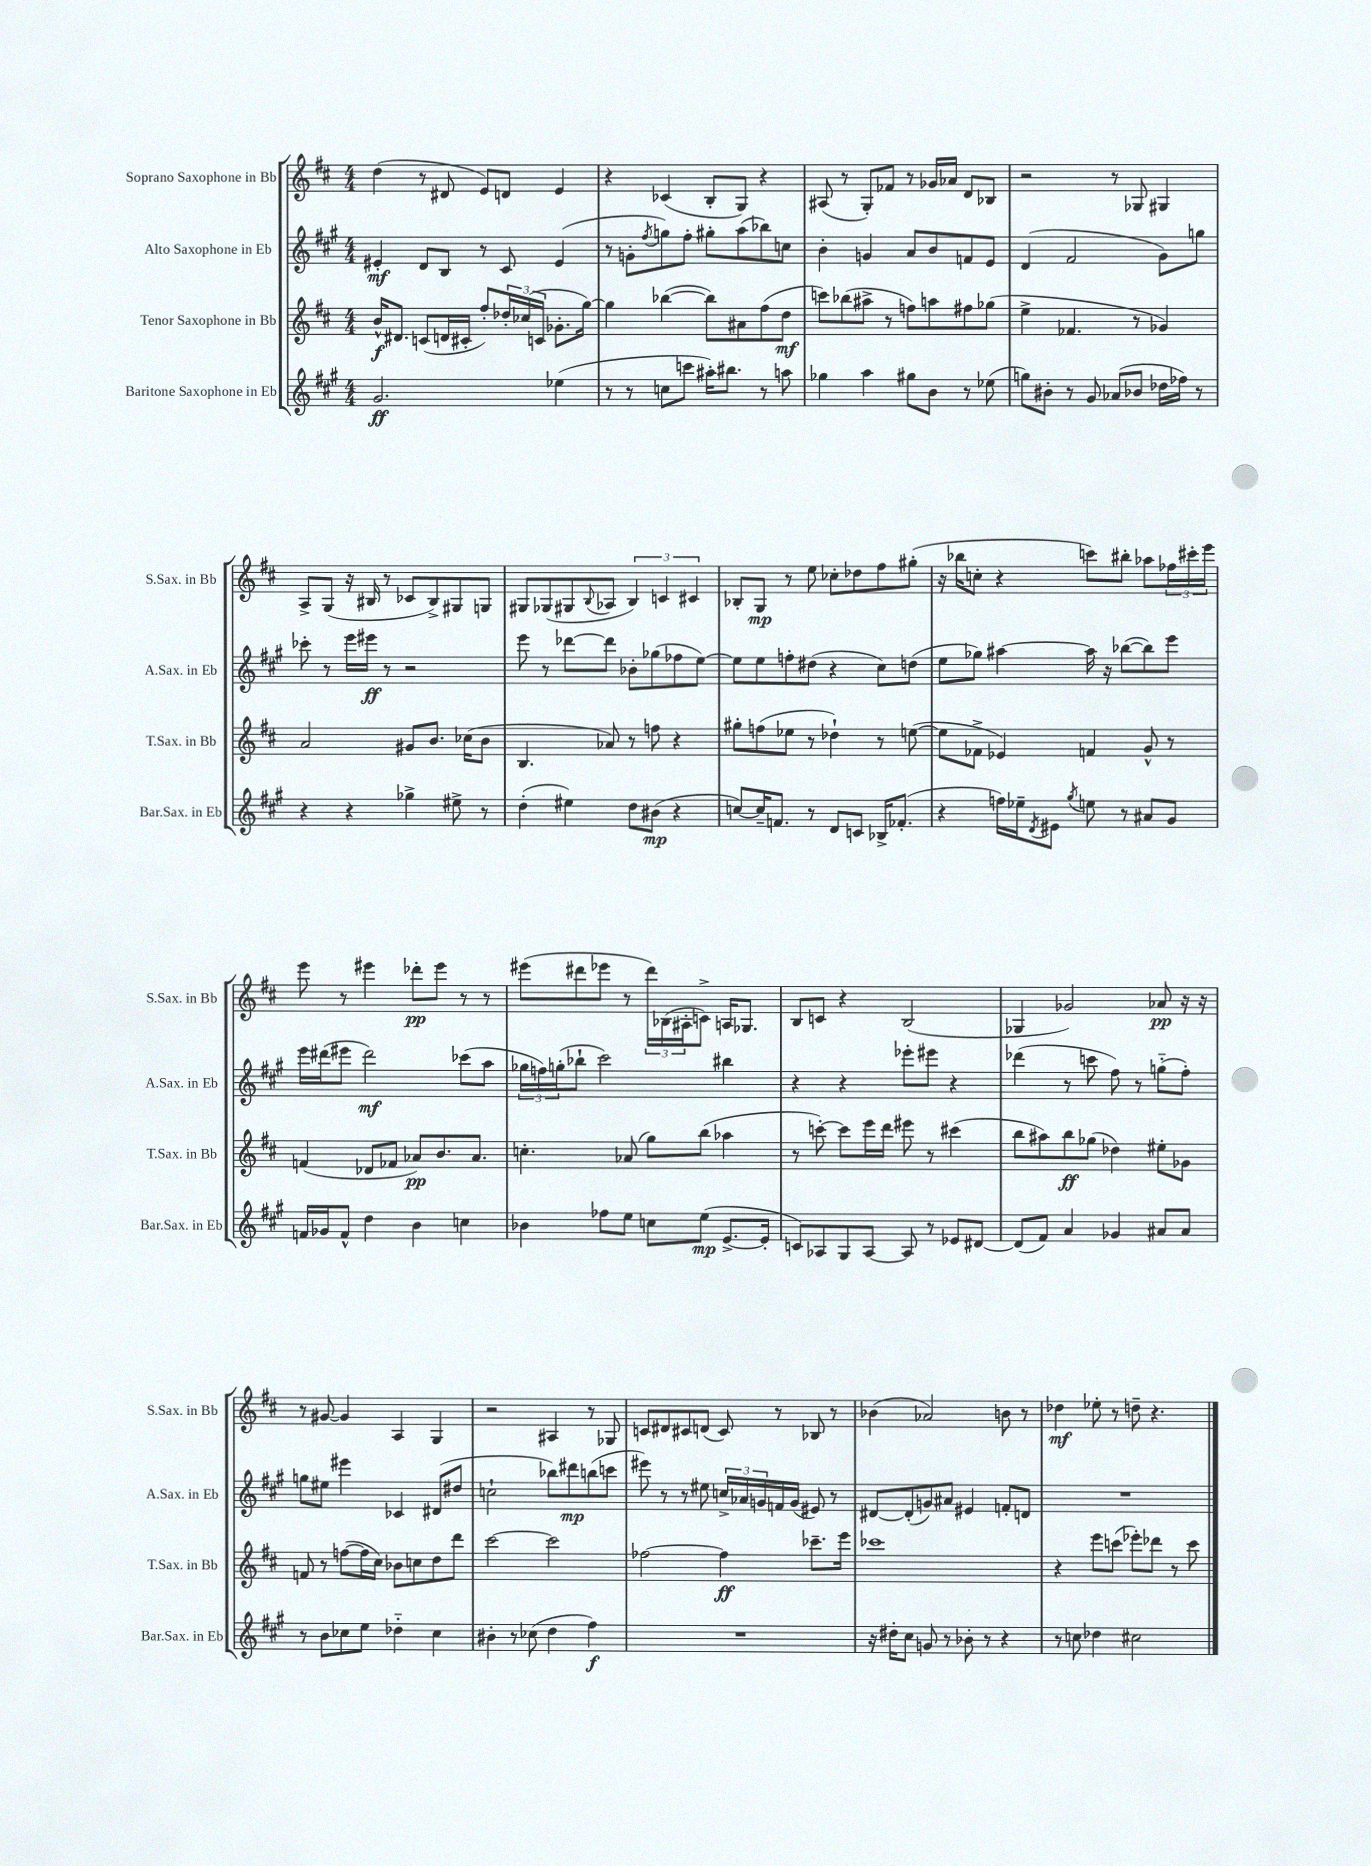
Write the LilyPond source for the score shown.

<<
\new StaffGroup <<
\new Staff = "s0" \with { instrumentName = "Soprano Saxophone in Bb" shortInstrumentName = "S.Sax. in Bb" } {
    \clef treble \key d \major \numericTimeSignature \time 4/4
    d''4( r8 dis'8 e'8) d'8 e'4 |
    r4 ces'4( b8-. g8) r4 |
    ais8( r8 g8-.) fes'8 r8 ges'16 aes'16 d'8 bes8 |
    r2 r8 ges8 gis4 |
    a8-> g8( r16 bis16 r8 ces'8 bis8->) gis8 g8 |
    gis8 ges8( gis8 \appoggiatura { b8 } aes8 \tuplet 3/2 { b4) c'4 cis'4 } |
    bes8-. g8\mp r8 e''8 ces''8-. des''8 fis''8 gis''8-.( |
    r16 bes''16 c''8-. r4 c'''8) bis''8-. aes''8 \tuplet 3/2 { fes''16 cis'''16-. e'''16 } |
    e'''8 r8 eis'''4 des'''8-.\pp eis'''8 r8 r8 |
    eis'''8( dis'''8 ees'''8 r8 \tuplet 3/2 { dis'''16) bes16( ais16-. } c'8->) a16 ges8. |
    b8 c'8 r4 b2( |
    ges4 ges'2) aes'8\pp r16 r16 |
    r8 gis'8~ gis'4 a4 g4 |
    r2 ais4 r8 ges8 |
    c'8 dis'8 cis'8 d'8( cis'8) r8 bes8 r8 |
    bes'4( aes'2) b'8 r8 |
    des''4\mf ees''8-. r8 d''8-- r4. \bar "|." |
}
\new Staff = "s1" \with { instrumentName = "Alto Saxophone in Eb" shortInstrumentName = "A.Sax. in Eb" } {
    \clef treble \key a \major \numericTimeSignature \time 4/4
    eis'4-.\mf d'8 b8 r8 cis'8 eis'4( |
    r8 g'8-. \acciaccatura { fis''8 } g''8) fis''8-. gis''8-. a''8( bes''8) c''8 |
    b'4-. g'4 a'8 b'8 f'8 e'8 |
    d'4( fis'2 gis'8) g''8 |
    ces'''8-. r8 e'''16 eis'''16\ff r8 r2 |
    e'''8 r8 des'''8~ des'''8 bes'8-. ges''8( fes''8 e''8~) |
    e''8 e''8 f''8-. dis''8( r4 cis''8) d''8( |
    e''8 ges''8) ais''4~ ais''16 r16 bes''8~( bes''8) e'''8 |
    e'''16 dis'''16( eis'''8 dis'''2\mf) ces'''8( a''8 |
    \tuplet 3/2 { ges''16 f''16) g''16-.( } bes''8-! cis'''2) bis''4 |
    r4 r4 ees'''8-. eis'''8 r4 |
    des'''4( r8 c'''8 fis''8) r8 g''8-_( fis''8-.) |
    g''8 eis''8 eis'''4 ces'4 dis'8( dis''8 |
    c''2-! bes''8) dis'''8\mp b''8( c'''8 |
    eis'''8) r8 r8 eis''8 \tuplet 3/2 { c''16-> aes'16 g'16 } f'16 g'16( eis'8) r8 |
    dis'8~ dis'8-.( g'8) ais'8 eis'4 f'8-. d'8 |
    R1 \bar "|." |
}
\new Staff = "s2" \with { instrumentName = "Tenor Saxophone in Bb" shortInstrumentName = "T.Sax. in Bb" } {
    \clef treble \key d \major \numericTimeSignature \time 4/4
    b'16-^\f dis'8. c'8( d'16 cis'16-. fis''8-.) \tuplet 3/2 { des''16-. ces''16( c'16 } ges'8.-. g''16~) |
    g''4 bes''4~( bes''8) ais'8 fis''8( d''8\mf |
    c'''8) bes''8( ais''8-> r8 f''8) a''8 fis''8 ges''8( |
    e''4-> fes'4. r8 ges'4) |
    a'2 gis'8 b'8. ces''16( b'8 |
    b4. aes'8) r8 f''8 r4 |
    gis''8-. f''8( ees''8 r8 des''4-!) r8 e''8~( |
    e''8 fes'8-> ees'4) f'4 g'8-^ r8 |
    f'4( des'8 fes'8 aes'8\pp) b'8. aes'8. |
    c''4.-. aes'8( g''8) b''8( aes''4 |
    r8 c'''8~-.) c'''8 e'''16 d'''16 eis'''8 r8 cis'''4( |
    b''8 ais''8) b''8\ff ges''8( des''4) eis''8-. ges'8 |
    f'8 r8 f''8~( f''16 cis''16) bes'8 c''8 d''8 d'''8 |
    cis'''2~ cis'''2 |
    fes''2~ fes''4\ff ces'''8.-- e'''16 |
    ces'''1 |
    r4 e'''8 c'''8( ees'''8-.) des'''8 r8 c'''8 \bar "|." |
}
\new Staff = "s3" \with { instrumentName = "Baritone Saxophone in Eb" shortInstrumentName = "Bar.Sax. in Eb" } {
    \clef treble \key a \major \numericTimeSignature \time 4/4
    gis'2.\ff ees''4( |
    r8 r8 c''8 c'''8 ais''16-.) bis''8. r8 a''8 |
    ges''4 a''4 gis''8 b'8 r8 ees''8( |
    g''8) bis'8-. r8 gis'8 aes'8( bes'8 des''16 fes''16) r8 |
    r4 r4 ges''4-> eis''8-> r8 |
    d''4-.( eis''4) d''8 bis'8\mp( r4 |
    c''8~) c''16-- f'8. r8 d'8 c'8 bes16-> fes'8.-.( |
    r4 f''16) ees''16-- \acciaccatura { d'8 } eis'8 \acciaccatura { gis''8 } e''8 r8 ais'8 gis'8 |
    f'16 ges'16 f'8-^ d''4 b'4 c''4 |
    bes'4 fes''8 e''8 c''8 e''8\mp( e'8.~-> e'16-. |
    c'8) aes8 gis8 aes8~ aes8 r8 ees'8 dis'8~ |
    dis'8( fis'8) a'4 ges'4 ais'8 ais'8 |
    r8 b'8 ces''8 e''8 des''4-_ ces''4 |
    bis'4-. r8 ces''8( d''4 fis''4\f) |
    R1 |
    r16 dis''16-. cis''8 g'8 r8 bes'8-. r8 r4 |
    r8 c''8 des''4 cis''2 \bar "|." |
}
>>
>>
\layout { \context { \Score \remove "Bar_number_engraver" } }
